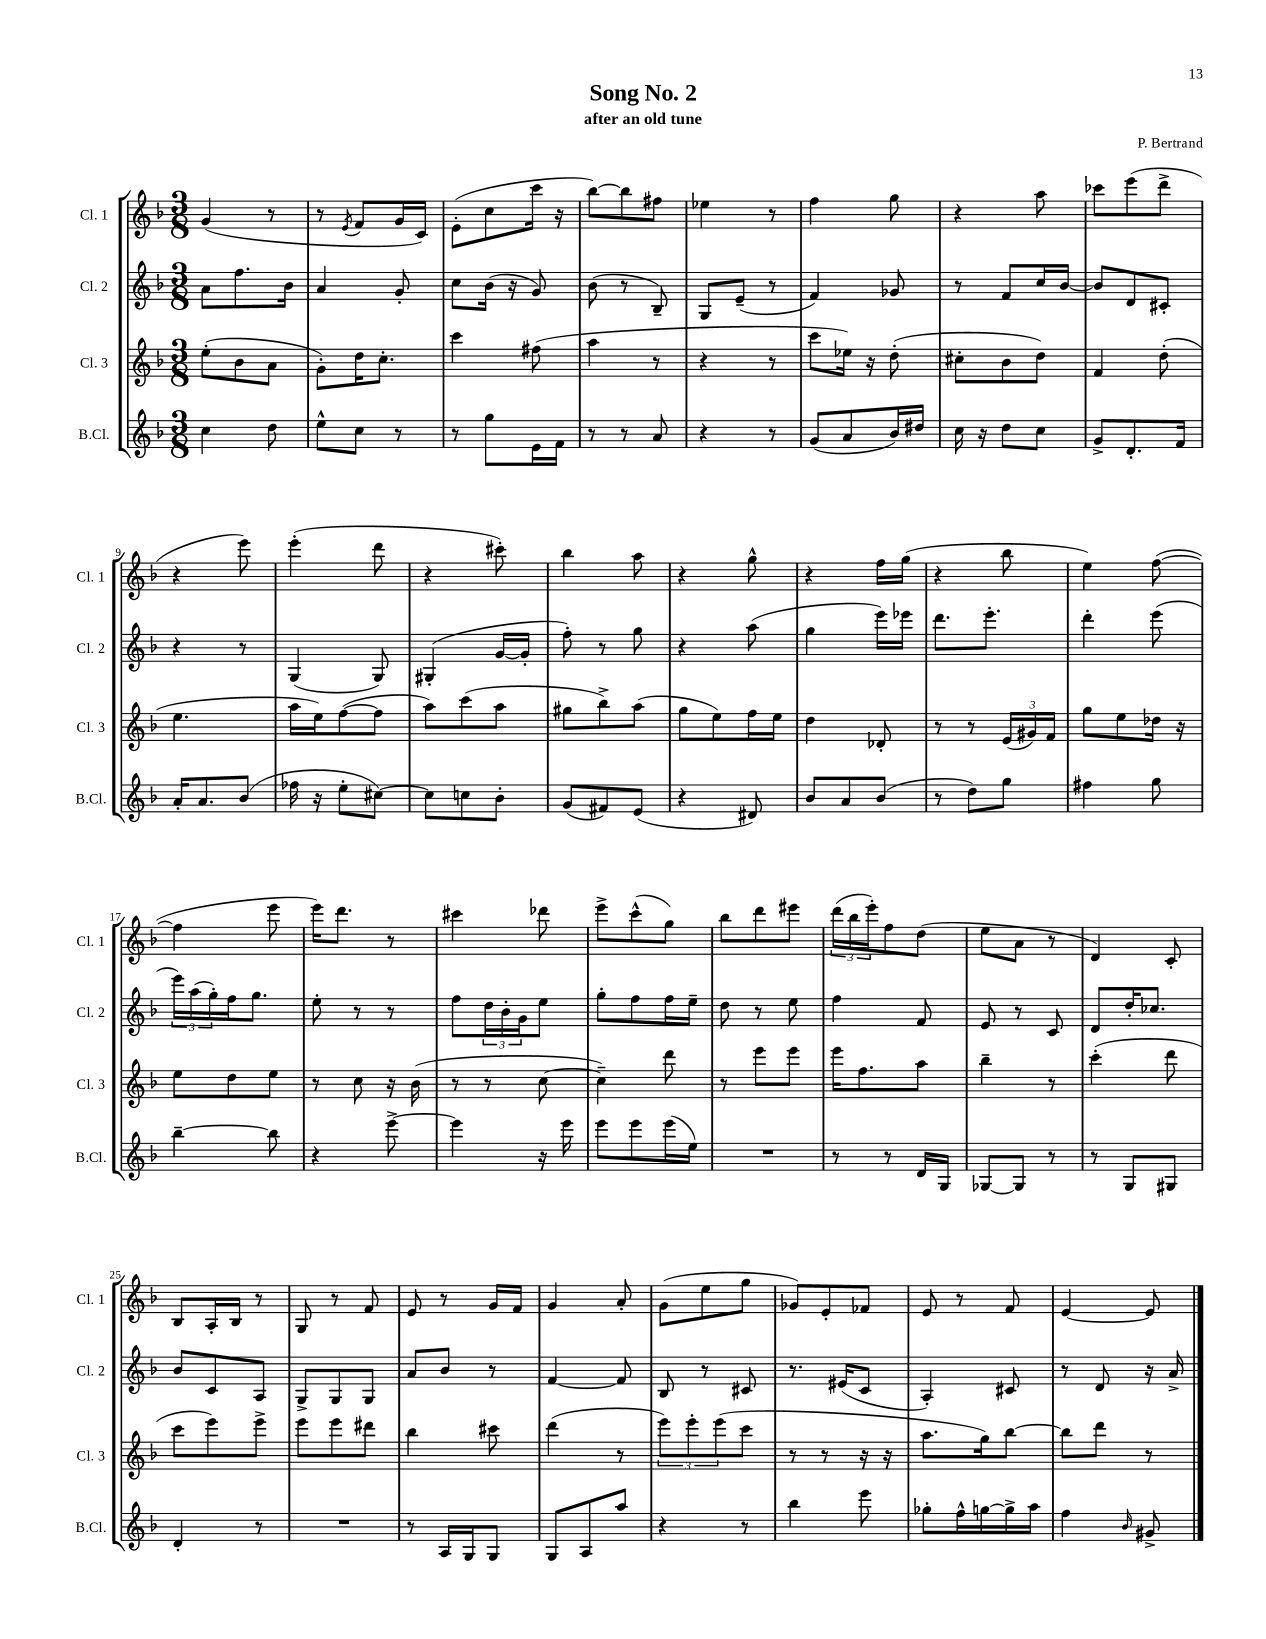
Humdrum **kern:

**kern	**kern	**kern	**kern
*staff4	*staff3	*staff2	*staff1
*clefG2	*clefG2	*clefG2	*clefG2
*k[b-]	*k[b-]	*k[b-]	*k[b-]
*M3/8	*M3/8	*M3/8	*M3/8
4cc\	(8ee'\L	8a\L	(4g/
.	8b-\	8.ff\	.
8dd\	8a\J	.	8r
.	.	16b-\Jk	.
=	=	=	=
8ee^^\L	8g'\L)	4a/	8r
.	.	.	8qe/
8cc\J	16dd\K	.	8f/L
.	8.cc'\J	.	.
8r	.	8g'/	16g/L
.	.	.	16c/JJ)
=	=	=	=
8r	4ccc\	8cc\L	(8e'\L
8gg\L	.	(16b-\Jk	8cc\
.	.	16r	.
16e\L	(8ff#\	8g/)	16ccc\Jk
16f\JJ	.	.	16r
=	=	=	=
8r	4aa\	(8b-\	[8bb-\L)
8r	.	8r	8bb-\]
8a/	8r	8B-~/)	8ff#\J
=	=	=	=
4r	4r	8G/L	4ee-\
.	.	(8e~/J	.
8r	8r	8r	8r
=	=	=	=
(8g/L	8ccc\L	4f/)	4ff\
8a/	16ee-\Jk)	.	.
.	16r	.	.
16b-/L)	(8dd'\	8g-/	8gg\
16dd#/JJ	.	.	.
=	=	=	=
16cc\	8cc#'\L	8r	4r
16r	.	.	.
8dd\L	8b-\	8f/L	.
8cc\J	8dd\J)	16cc/L	8aa\
.	.	[16b-/JJ	.
=	=	=	=
8g^/L	4f/	8b-/]L	8ccc-\L
8.d'/	.	8d/	(8eee\
.	(8dd'\	8c#'/J	8ddd^\J
16f/Jk	.	.	.
=	=	=	=
16a'/LK	4.ee\	4r	4r
8.a/	.	.	.
(8b-/J	.	8r	8eee\)
=	=	=	=
16ff-\	16aa\LL	(4G/	(4eee'\
16r	16ee\J)	.	.
8ee'\L	([8ff\	.	.
[8cc#\J)	8ff\]J	8G/)	8ddd\
=	=	=	=
8cc#\]L	8aa\L)	(4G#'/	4r
8cc\	(8ccc\	.	.
8b-'\J	8aa\J	[16g/LL	8ccc#'\)
.	.	16g'/]JJ	.
=	=	=	=
(8g/L	8gg#\L	8ff'\)	4bb-\
8f#/)	8bb-^\)	8r	.
(8e/J	(8aa\J	8gg\	8aa\
=	=	=	=
4r	8gg\L	4r	4r
.	8ee\)	.	.
8d#/)	16ff\L	(8aa\	8gg^^\
.	16ee\JJ	.	.
=	=	=	=
8b-/L	4dd\	4gg\	4r
8a/	.	.	.
(8b-/J	8d-'/	16eee\LL)	16ff\LL
.	.	16eee-\JJ	(16gg\JJ
=	=	=	=
8r	8r	8.ddd\L	4r
8dd\L)	8r	.	.
.	.	8.eee'\J	.
8gg\J	(24e/LL	.	8bb-\
.	24g#/)	.	.
.	24f/JJ	.	.
=	=	=	=
4ff#\	8gg\L	4ddd'\	4ee\)
.	8ee\	.	.
8gg\	16dd-\Jk	(8eee\	([8ff\
.	16r	.	.
=	=	=	=
[4bb-~\	8ee\L	24eee\LL)	4ff\]
.	.	(24aa\	.
.	.	24gg'\)	.
.	8dd\	16ff\J	.
.	.	8.gg\J	.
8bb-\]	8ee\J	.	8eee\
=	=	=	=
4r	8r	8ee'\	16eee\LK)
.	.	.	8.ddd\J
.	8cc\	8r	.
[8eee^\	16r	8r	8r
.	(16b-\	.	.
=	=	=	=
4eee\]	8r	8ff\L	4ccc#\
.	8r	24dd\L	.
.	.	24b-'\	.
.	.	24g\J	.
16r	[8cc\	8ee\J	8ddd-\
16eee\	.	.	.
=	=	=	=
8eee\L	4cc~\])	8gg'\L	8eee^\L
8eee\	.	8ff\	(8ccc^^\
(16eee\L	8ddd\	16ff\L	8gg\J)
16ee\JJ)	.	16ee~\JJ	.
=	=	=	=
4.r	8r	8dd\	8bb-\L
.	8eee\L	8r	8ddd\
.	8eee\J	8ee\	8eee#\J
=	=	=	=
8r	16eee\LK	4ff\	(24ddd\LL
.	.	.	24bb-\
.	8.ff\	.	.
.	.	.	24eee'\J)
8r	.	.	8ff\
16d/LL	8aa\J	8f/	(8dd\J
16G/JJ	.	.	.
=	=	=	=
[8G-/L	4bb-~\	8e/	8ee\L
8G-/]J	.	8r	8a\J
8r	8r	8c/	8r
=	=	=	=
8r	(4ccc'\	8d/L	4d/)
8G/L	.	16dd'/K	.
.	.	8.cc-/J	.
8G#/J	8ddd\	.	8c'/
=	=	=	=
4d'/	8ccc\L	8b-/L	8B-/L
.	8eee\)	8c/	16A'/L
.	.	.	16B-/JJ
8r	8eee^\J	8A/J	8r
=	=	=	=
4.r	8eee\L	8G^/L	8G/
.	8eee\	8G/	8r
.	8ddd#\J	8G/J	8f/
=	=	=	=
8r	4bb-\	8a/L	8e/
16A/LL	.	8b-/J	8r
16G/J	.	.	.
8G/J	8ccc#\	8r	16g/LL
.	.	.	16f/JJ
=	=	=	=
8G/L	(4ddd\	[4f/	4g/
8A/	.	.	.
8aa/J	8r	8f/]	8a'/
=	=	=	=
4r	12eee\L)	8B-/	(8g\L
.	12eee'\	.	.
.	.	8r	8ee\
.	(12eee\	.	.
8r	8ccc\J	8c#/	8gg\J
=	=	=	=
4bb-\	8r	8.r	8g-/L)
.	8r	.	8e'/
.	.	(16e#/LK	.
8eee\	16r	8c/J	8f-/J
.	16r	.	.
=	=	=	=
8gg-'\L	8.aa\L	4A'/)	8e/
16ff^^\L	.	.	8r
[16gg\	16gg\k)	.	.
16gg^\]	[8bb-\J	8c#/	8f/
16aa\JJ	.	.	.
=	=	=	=
4ff\	8bb-\]L	8r	[4e/
.	8ddd\J	8d/	.
16qqb-/	.	.	.
8g#^/	8r	16r	8e/]
.	.	16a^/	.
==	==	==	==
*-	*-	*-	*-
